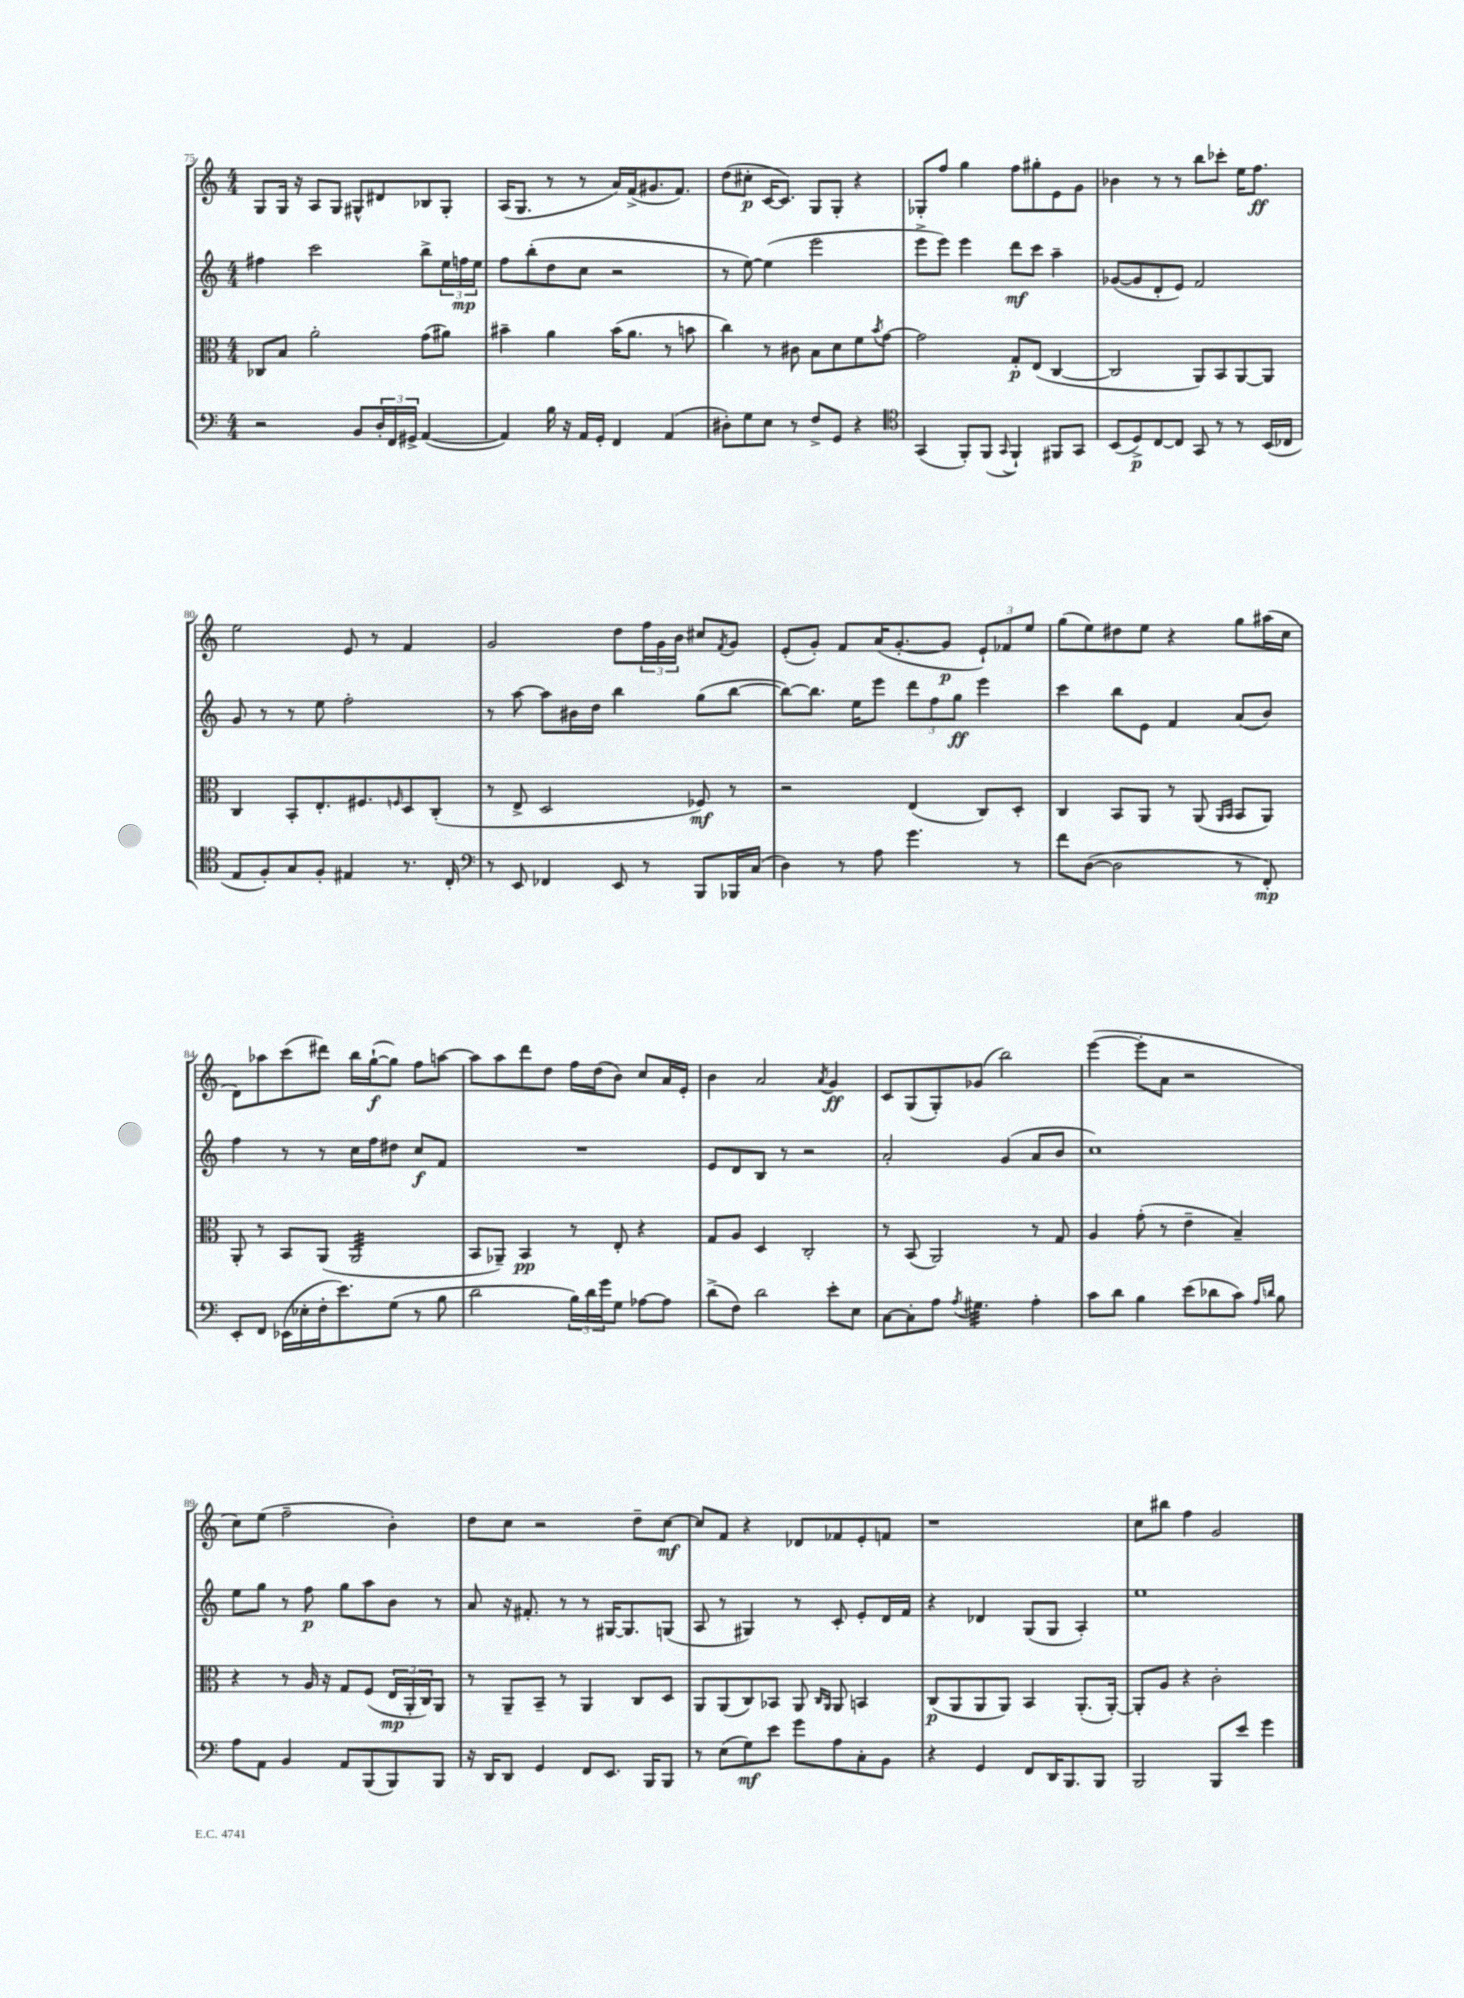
<<
\new StaffGroup <<
\new Staff = "s0" {
    \clef treble \key c \major \numericTimeSignature \time 4/4
    g8 g16 r16 a8 g8 gis8-^ dis'8 bes8 gis8-. |
    a16( g8. r8 r8 a'16) f'16->( gis'8. f'8.) |
    d''8( cis''8-.\p c'16~ c'8.) g8 g8-. r4 |
    ges8-. f''8 g''4 f''8 gis''8-. e'8 g'8 |
    bes'4 r8 r8 b''8 ces'''8-. e''16 f''8.\ff |
    e''2 e'8 r8 f'4 |
    g'2 d''8 \tuplet 3/2 { f''16 g'16 b'16 } cis''8 \acciaccatura { f'8 } g'8 |
    e'8-.( g'8-.) f'8 a'16( g'8.~-. g'8\p \tuplet 3/2 { e'8-!) fes'8 e''8 } |
    g''8( e''8) dis''8 e''8 r4 g''8 ais''16( c''16 |
    d'8) aes''8 c'''8( dis'''8) b''16 g''16~-!\f( g''8) f''8 a''8~ |
    a''8 a''8 d'''8 d''8 f''16 d''16( b'8) c''8 a'16 e'16-. |
    b'4 a'2 \acciaccatura { a'8 } g'4\ff |
    c'8 g8( g8-.) ges'8( b''2) |
    e'''4~( e'''8-. a'8 r2 |
    c''8) e''8( f''2-- b'4-.) |
    d''8 c''8 r2 d''8-- c''8~\mf |
    c''8 f'8 r4 des'8 fes'8 e'8-. f'8 |
    r1 |
    c''8 bis''8 f''4 g'2 \bar "|." |
}
\new Staff = "s1" {
    \clef treble \key c \major \numericTimeSignature \time 4/4
    fis''4 c'''2 b''8-> \tuplet 3/2 { e''16 f''16\mp e''16 } |
    f''8 b''8-.( d''8 c''8 r2 |
    r8 e''8~) e''4( e'''2 |
    e'''8-> e'''8) e'''4 d'''8\mf c'''8 a''4-- |
    ges'8~( ges'8 d'8-. e'8) f'2 |
    g'8 r8 r8 e''8 f''2-. |
    r8 a''8~ a''8 bis'16 d''16 b''4 g''8( b''8~ |
    b''8~) b''8. e''16 e'''8 \tuplet 3/2 { d'''8 f''8 g''8\ff } e'''4 |
    c'''4 b''8 e'8 f'4 a'8( b'8) |
    f''4 r8 r8 c''16 f''16 dis''8 c''8\f f'8 |
    R1 |
    e'8 d'8 b8 r8 r2 |
    a'2-. g'4( a'8 b'8 |
    c''1) |
    e''8 g''8 r8 f''8\p g''8 a''8 b'8 r8 |
    a'8 r16 fis'8.-. r8 r8 gis16~ gis8. g8( |
    a8 r8 gis4) r8 c'8-. e'8-. d'16 f'16 |
    r4 des'4 g8( g8 a4-.) |
    e''1 \bar "|." |
}
\new Staff = "s2" {
    \clef alto \key c \major \numericTimeSignature \time 4/4
    ces8 b8 a'2-. g'8( ais'8) |
    bis'4-- a'4 bis'16( a'8. r8 b'8 |
    c''4) r8 cis'8 b8 d'8 f'8 \acciaccatura { b'8 } g'8~ |
    g'2 g8-.\p e8( c4~ |
    c2 a,8) b,8 a,8~ a,8 |
    c4 b,8-. e8.-. fis8. \grace { f16 } d8 c8-.( |
    r8 e8-> d2 fes8\mf) r8 |
    r2 e4( c8) d8-. |
    c4 b,8 a,8 r8 a,8( \grace { a,16 b,16 } b,8 a,8) |
    a,8-. r8 b,8 a,8( a,2:32 |
    b,8 aes,8--) b,4\pp r8 e8-. r4 |
    g8 a8 d4 c2-. |
    r8 b,8( a,2) r8 g8 |
    a4 g'8-.( r8 e'4-- b4--) |
    r4 r8 a16 r16 g8 f8( \tuplet 3/2 { e16\mp a,16-. c16) } a,8 |
    r8 a,8-- b,8-- r8 a,4 c8 d8 |
    a,8 a,8( c8) bes,8 a,8 \grace { c16 a,16 } a,8 b,4 |
    c8\p( a,8 a,8 a,8) b,4 a,8.-.( a,16~-.) |
    a,8-. a8 r4 c'2-. \bar "|." |
}
\new Staff = "s3" {
    \clef bass \key c \major \numericTimeSignature \time 4/4
    r2 b,8 \tuplet 3/2 { d16-. f,16 gis,16-> } a,4~( |
    a,4) b16 r16 a,16 g,16-. f,4 a,4( |
    dis8-.) g8 e8 r8 f8-> g,8 r4 |
    \clef tenor g,4( f,8-.) f,8( \appoggiatura { g,8 } f,4-!) fis,8 g,8 |
    b,8( d8->\p) c8~ c8 g,8 r8 r8 b,16( ces16 |
    e8 f8-.) g8 f8-. eis4 r8. c16-. |
    \clef bass r8 e,8 fes,4 e,8 r8 b,,8 bes,,16 c16( |
    d4) r8 a8 g'4. r8 |
    f'8 d8~( d2 r8 f,8-.\mp) |
    e,8-. f,8 ees,16( ees16-. f16-. e'8.) g8( r8 b8 |
    d'2 \tuplet 3/2 { b16) d'16 g'16 } g8 aes8~ aes8 |
    d'8->( f8) d'2 e'8-. e8 |
    c8~ c8-. a8 \acciaccatura { a8 } gis4.:32 a4-. |
    c'8 d'8 b4 e'8( des'8 c'8) \grace { a16 d'16 } b8 |
    a8 a,8 b,4 a,8 b,,8( b,,8) b,,8 |
    r16 d,16 d,8 g,4 f,8 e,8. b,,16 b,,8 |
    r8 e8( g8\mf) e'8 g'8 a8 c8-. b,8 |
    r4 g,4 f,8 d,16 b,,8. b,,8 |
    b,,2 b,,8 e'8 g'4 \bar "|." |
}
>>
>>
\layout { \context { \Score currentBarNumber = #75 } }
